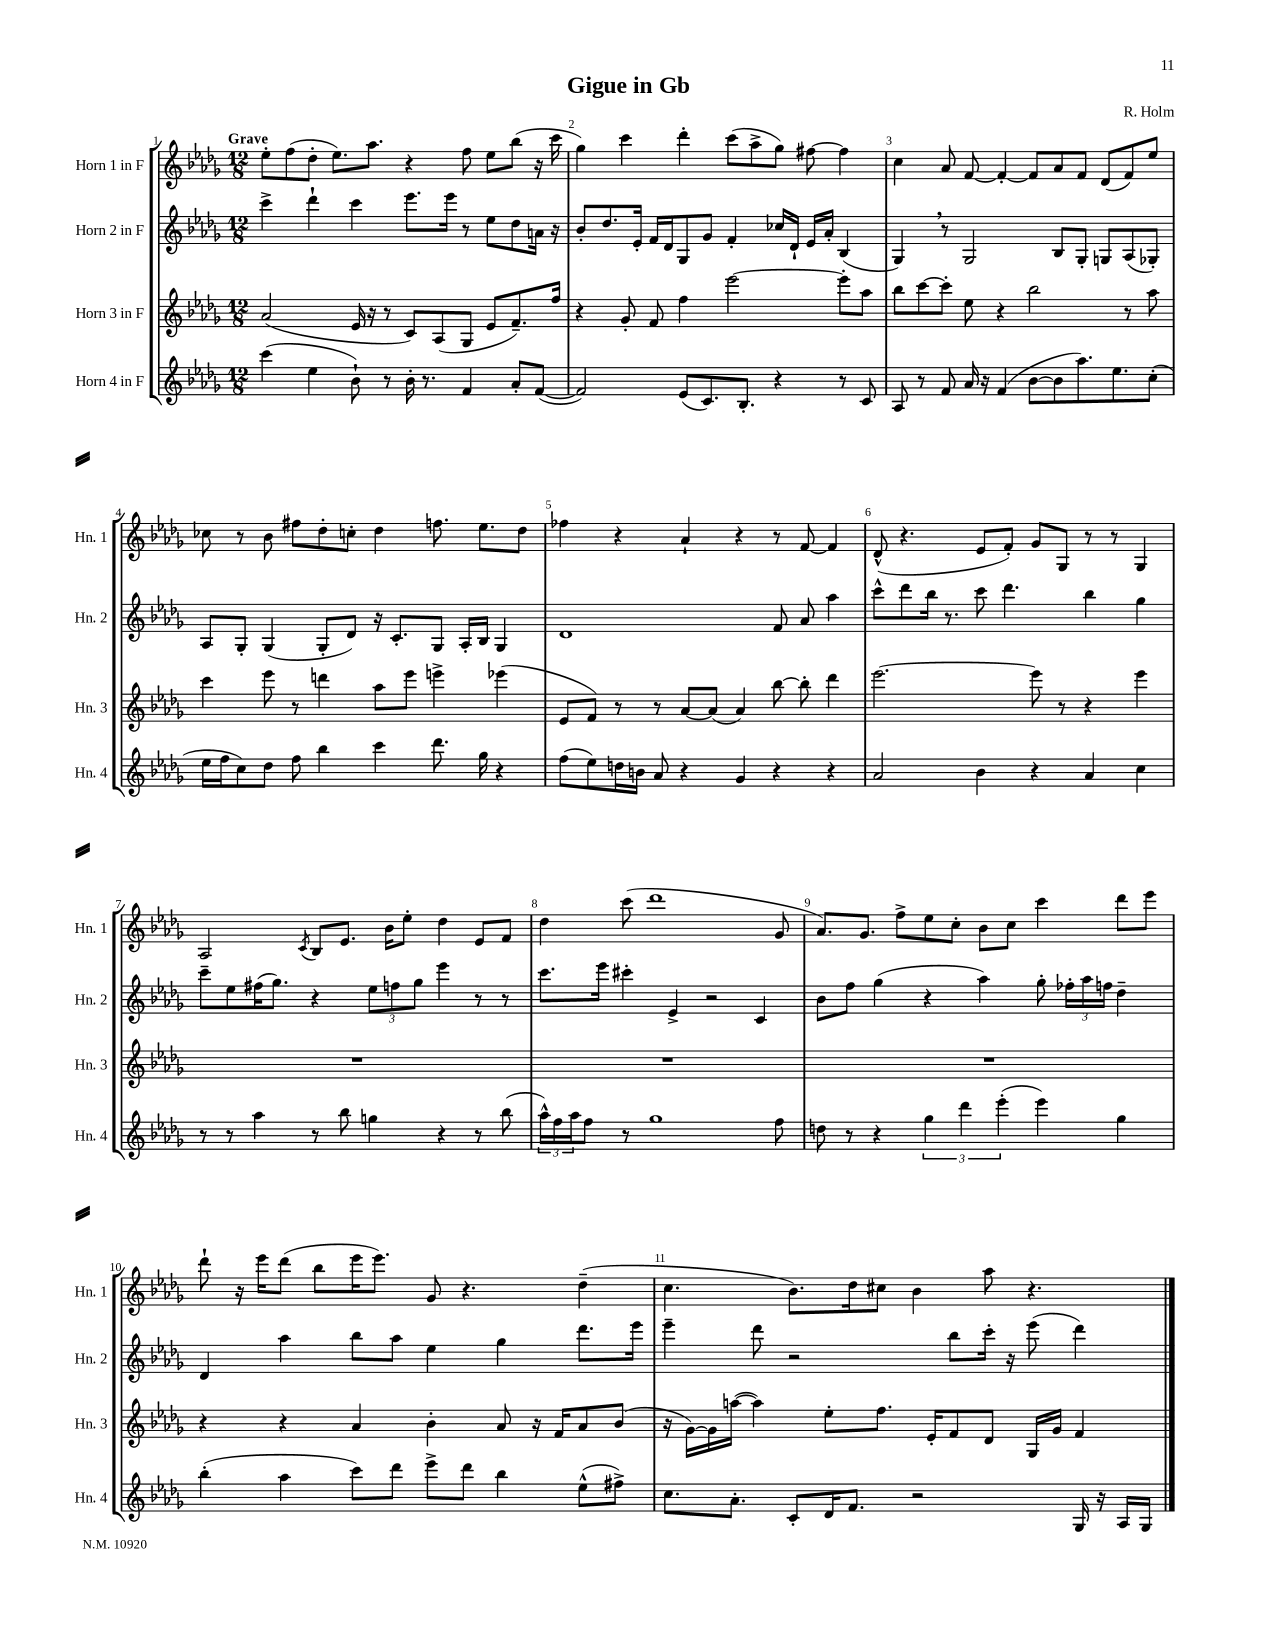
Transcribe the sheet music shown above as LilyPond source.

\header { title = "Gigue in Gb" composer = "R. Holm" }
<<
\new StaffGroup <<
\new Staff = "s0" \with { instrumentName = "Horn 1 in F" shortInstrumentName = "Hn. 1" } {
    \clef treble \key des \major \numericTimeSignature \time 12/8 \tempo "Grave"
    ees''8-. f''8( des''8-. ees''8.) aes''8. r4 f''8 ees''8 bes''8( r16 c'''16 |
    ges''4) c'''4 des'''4-. c'''8( aes''8-> ges''8) fis''8~ fis''4 |
    c''4 aes'8 f'8~ f'4~-. f'8 aes'8 f'8 des'8( f'8) ees''8 |
    ces''8 r8 bes'8 fis''8 des''8-. c''8-. des''4 f''8. ees''8. des''8 |
    fes''4 r4 aes'4-! r4 r8 f'8~ f'4 |
    des'8-^( r4. ees'8 f'8-.) ges'8 ges8 r8 r8 ges4 |
    aes2 \acciaccatura { c'8 } bes8 ees'8. bes'16 ees''8-. des''4 ees'8 f'8 |
    des''4 c'''8( des'''1 ges'8 |
    aes'8.) ges'8. f''8-> ees''8 c''8-. bes'8 c''8 c'''4 des'''8 ees'''8 |
    des'''8-! r16 ees'''16 des'''8( bes''8 ees'''16 ees'''8.) ges'8 r4. des''4--( |
    c''4. bes'8.) des''16 cis''8 bes'4 aes''8 r4. \bar "|." |
}
\new Staff = "s1" \with { instrumentName = "Horn 2 in F" shortInstrumentName = "Hn. 2" } {
    \clef treble \key des \major \numericTimeSignature \time 12/8
    c'''4-> des'''4-! c'''4 ees'''8. ees'''16 r8 ees''8 des''8 a'16 r16 |
    bes'8-. des''8. ees'16-. f'16 des'16 ges8 ges'8 f'4-. ces''16 des'16-! ees'16 aes'16-. bes4( |
    ges4) \breathe r8 ges2 bes8 ges8-. g8 aes8( ges8-.) |
    aes8 ges8-. ges4( ges8-. des'8) r16 c'8.-. ges8 aes16-. bes16 ges4 |
    des'1 f'8 aes'8 aes''4 |
    c'''8-^ des'''8 bes''16 r8. c'''8 des'''4. bes''4 ges''4 |
    c'''8-- ees''8 fis''16( ges''8.) r4 \tuplet 3/2 { ees''8 f''8 ges''8 } ees'''4 r8 r8 |
    c'''8. ees'''16 cis'''4-. ees'4-> r2 c'4 |
    bes'8 f''8 ges''4( r4 aes''4) ges''8-. \tuplet 3/2 { fes''16-. aes''16 f''16 } des''4-- |
    des'4 aes''4 bes''8 aes''8 ees''4 ges''4 des'''8. ees'''16 |
    ees'''4-- des'''8 r2 bes''8 c'''16-. r16 ees'''8( des'''4) \bar "|." |
}
\new Staff = "s2" \with { instrumentName = "Horn 3 in F" shortInstrumentName = "Hn. 3" } {
    \clef treble \key des \major \numericTimeSignature \time 12/8
    aes'2( ees'16 r16 r8 c'8) aes8( ges8 ees'8 f'8.--) f''16 |
    r4 ges'8-. f'8 f''4 ees'''2~ ees'''8-. aes''8 |
    bes''8 c'''8~ c'''8-. ees''8 r4 bes''2 r8 aes''8 |
    c'''4 ees'''8 r8 d'''4 aes''8 ees'''8 e'''4-> ees'''4( |
    ees'8 f'8) r8 r8 aes'8~ aes'8( aes'4) bes''8~ bes''8-. des'''4 |
    ees'''2.~ ees'''8 r8 r4 ees'''4 |
    R1. |
    R1. |
    R1. |
    r4 r4 aes'4 bes'4-. aes'8 r16 f'16 aes'8 bes'8( |
    r16 ges'16~) ges'16 a''16~( a''4) ees''8-. f''8. ees'16-. f'8 des'8 ges16 ges'16 f'4 \bar "|." |
}
\new Staff = "s3" \with { instrumentName = "Horn 4 in F" shortInstrumentName = "Hn. 4" } {
    \clef treble \key des \major \numericTimeSignature \time 12/8
    c'''4( ees''4 bes'8-!) r8 bes'16-. r8. f'4 aes'8-. f'8~( |
    f'2) ees'8( c'8.) bes8.-. r4 r8 c'8 |
    aes8 r8 f'8 aes'16 r16 f'4( bes'8~ bes'8 aes''8.) ees''8. c''8-.( |
    ees''16 f''16 c''8) des''8 f''8 bes''4 c'''4 des'''8. ges''16 r4 |
    f''8( ees''8) d''16 b'16 aes'8 r4 ges'4 r4 r4 |
    aes'2 bes'4 r4 aes'4 c''4 |
    r8 r8 aes''4 r8 bes''8 g''4 r4 r8 bes''8( |
    \tuplet 3/2 { aes''16-^) f''16 aes''16 } f''8 r8 ges''1 f''8 |
    d''8 r8 r4 \tuplet 3/2 { ges''4 des'''4 ees'''4-.( } ees'''4) ges''4 |
    bes''4-.( aes''4 c'''8) des'''8 ees'''8-> des'''8 bes''4 ees''8-^( fis''8->) |
    c''8. aes'8.-. c'8-. des'16 f'8. r2 ges16 r16 aes16 ges16 \bar "|." |
}
>>
>>
\layout { \context { \Score \override BarNumber.break-visibility = ##(#f #t #t) barNumberVisibility = #all-bar-numbers-visible } }
